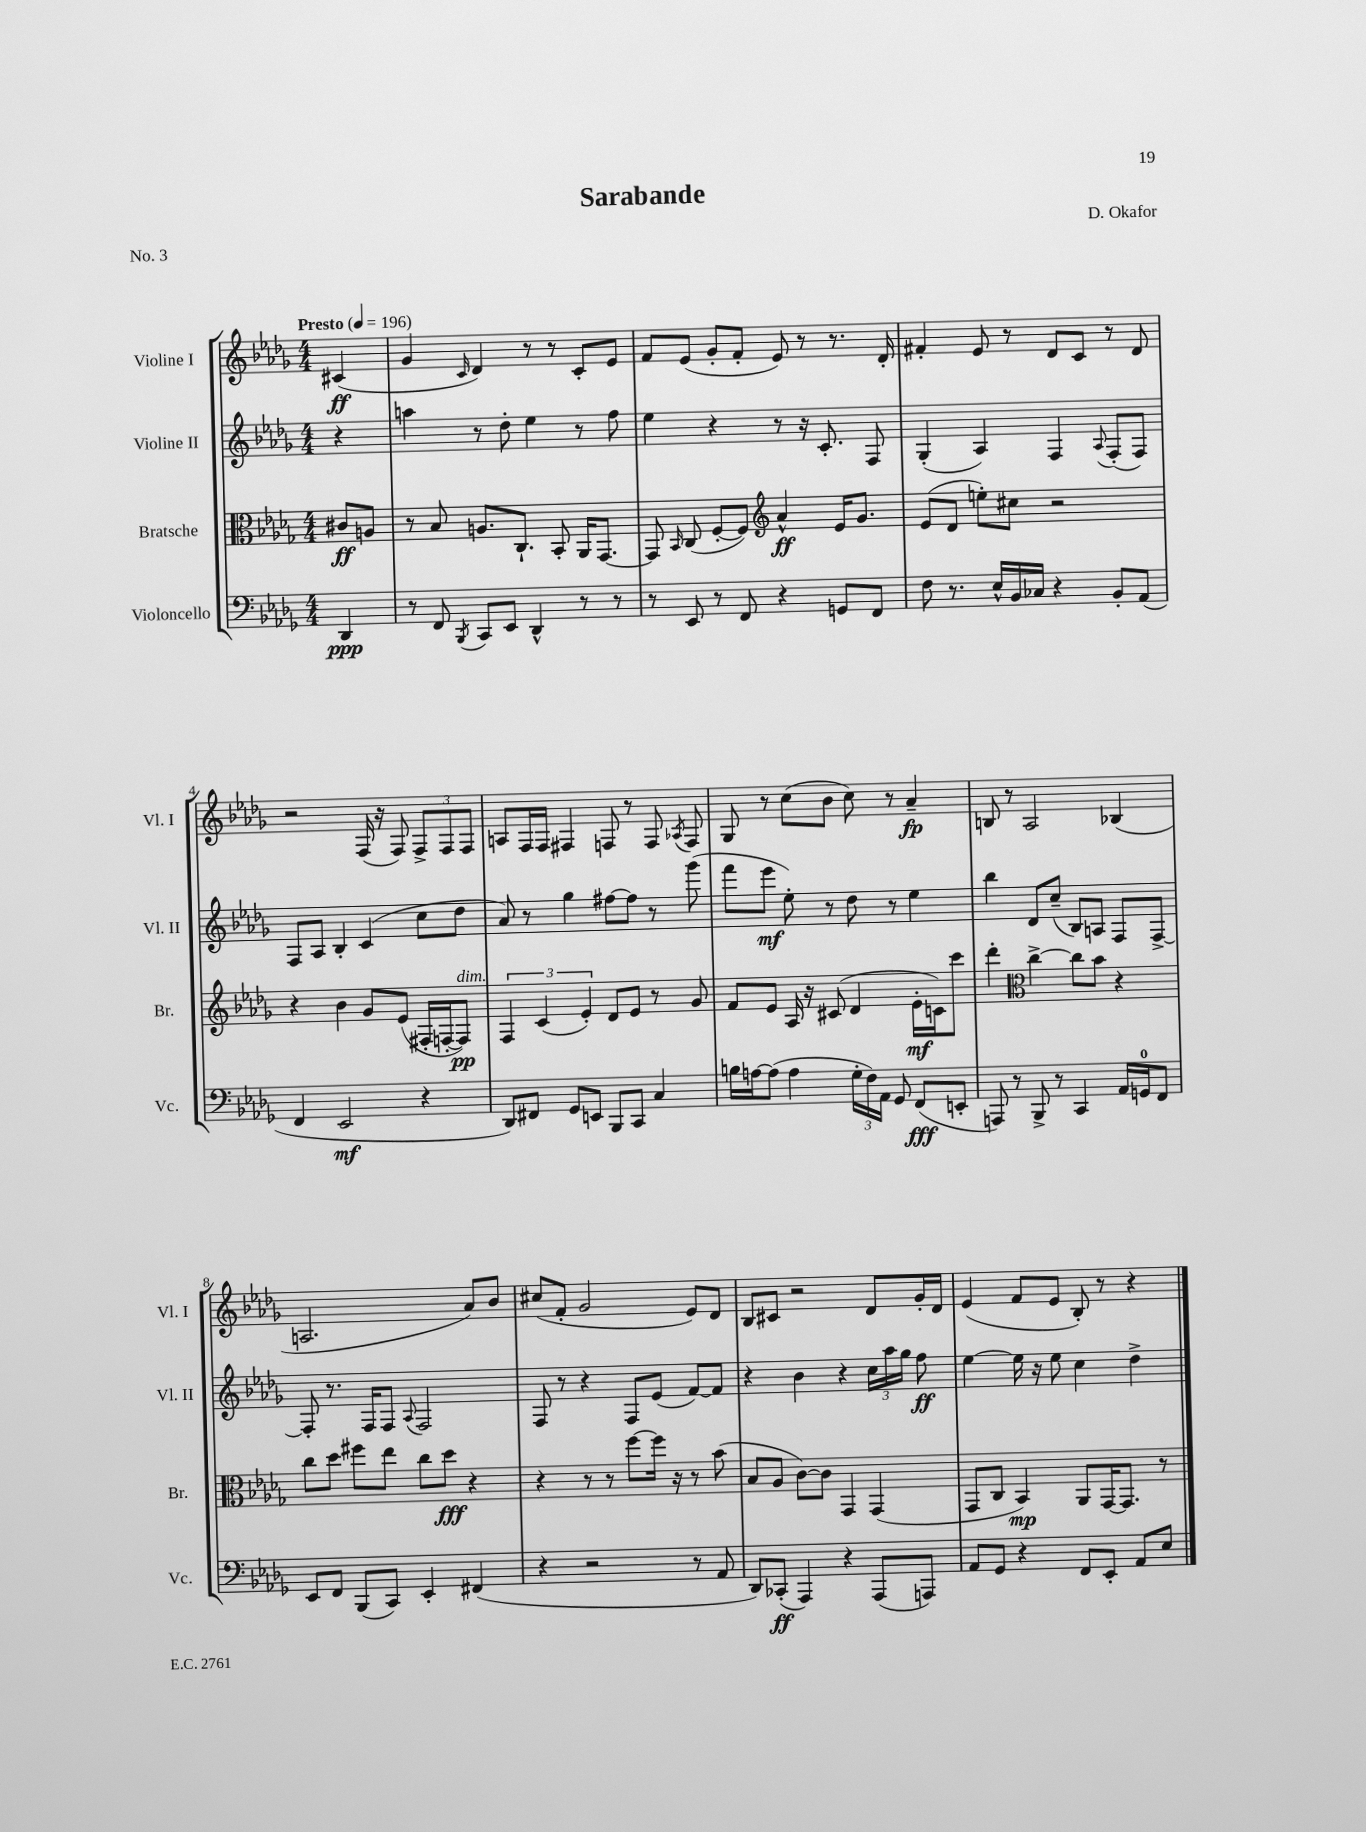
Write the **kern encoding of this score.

**kern	**kern	**kern	**kern
*staff4	*staff3	*staff2	*staff1
*clefF4	*clefC3	*clefG2	*clefG2
*k[b-e-a-d-g-]	*k[b-e-a-d-g-]	*k[b-e-a-d-g-]	*k[b-e-a-d-g-]
*M4/4	*M4/4	*M4/4	*M4/4
*MM196	*MM196	*MM196	*MM196
4DD-	8c#	4r	(4c#
.	8A	.	.
=	=	=	=
8r	8r	4aa	4g-
8FF	8B-	.	.
8qBBB-	.	.	16qqc
8CC	8.A	8r	4d-)
8EE-	.	8dd-'	.
.	8.C`	.	.
4DD-^^	.	4ee-	8r
.	8BB-'	.	8r
8r	16AA-	8r	8c'
.	[8.GG-	.	.
8r	.	8ff	8e-
=	=	=	=
8r	8GG-]	4ee-	8f
.	16qqBB-	.	.
8EE-	(8C	.	(8e-
8r	[8F'	4r	8g-'
8FF	8F])	.	8f'
*	*clefG2	*	*
4r	4a-^^	8r	8e-)
.	.	16r	8r
.	.	8.c'	.
8GG	16e-	.	8.r
.	8.g-	.	.
8FF	.	8F	.
.	.	.	16d-'
=	=	=	=
8F	(8e-	(4G-'	4f#'
8.r	8d-	.	.
.	8ee')	4A-)	8e-
16E-^^	.	.	.
16BB-	8cc#	.	8r
16C-	.	.	.
4r	2r	4F	8d-
.	.	.	8c
.	.	8qqA-	.
8BB-'	.	(8F'	8r
(8AA-	.	8F)	8d-
=	=	=	=
4FF	4r	8F	2r
.	.	8A-	.
2EE-	4b-	4B-'	.
.	8g-	(4c	(16F
.	.	.	16r
.	(8e-	.	8F)
4r	16F#'	8cc	12F^
.	[16F'	.	.
.	.	.	12F
.	8F])	8dd-	.
.	.	.	12F
=	=	=	=
8DD-)	6F	8a-)	8A
8FF#	.	8r	16F
.	(6c	.	.
.	.	.	16F
8GG-	.	4gg-	4F#
.	6e-')	.	.
8EE	.	.	.
8BBB-	8d-	[8ff#	8F
8CC	8e-	8ff#]	8r
4C	8r	8r	8F
.	.	.	8qA-
.	8g-	(8ggg-	8F
=	=	=	=
16B	8f	8fff	8G-
[16A	.	.	.
(8A]	8e-	8eee-	8r
4A	16A-	8ee-')	(8cc
.	16r	.	.
.	(8c#	8r	8b-
24G-'	4d-	8dd-	8cc)
24F)	.	.	.
24AA-	.	.	.
8GG-	.	8r	8r
(8FF	16e-'	4ee-	4a-~
.	16c)	.	.
8EE'	8ccc	.	.
=	=	=	=
8AAA)	4ddd-'	4bb-	8B
8r	.	.	8r
*	*clefC3	*	*
8BBB-^	[4cc^	8d-	2A-
8r	.	(8cc~	.
4CC	8cc]	8B-)	.
.	8b-	8A	.
16AA-	4r	8F	(4B-
16GG	.	.	.
8FF	.	[8F^	.
=	=	=	=
8EE-	8cc	8F']	2.A
8FF	8dd-	8.r	.
(8BBB-	8ff#	.	.
.	.	16F	.
8CC)	8ee-	8F	.
.	.	8qqA-	.
4EE-'	8cc	2F	.
.	8dd-	.	.
(4FF#	4r	.	8a-)
.	.	.	8b-
=	=	=	=
4r	4r	8F	(8cc#
.	.	8r	8f'
2r	8r	4r	2g-
.	8r	.	.
.	[8ff	8F	.
.	16ff]	(8e-	.
.	16r	.	.
8r	8r	[8f)	8e-)
8AA-	(8b-	8f]	8d-
=	=	=	=
8DD-)	8B-	4r	8B-
(8CC-'	8A-	.	8c#
4AAA-)	[8c)	4b-	2r
.	8c]	.	.
4r	4GG-	4r	.
(8AAA-	(4GG-	24cc	8d-
.	.	24aa-	.
.	.	24gg-	.
8AAA)	.	8ff	16g-'
.	.	.	16d-
=	=	=	=
8AA-	8GG-	[4ee-	(4e-
8GG-	8C	.	.
4r	4BB-)	16ee-]	8f
.	.	16r	.
.	.	8ee-	8e-
8FF	8AA-	4cc	8B-')
8EE-'	[16GG-	.	8r
.	8.GG-]	.	.
8AA-	.	4dd-^	4r
8E-	8r	.	.
==	==	==	==
*-	*-	*-	*-
